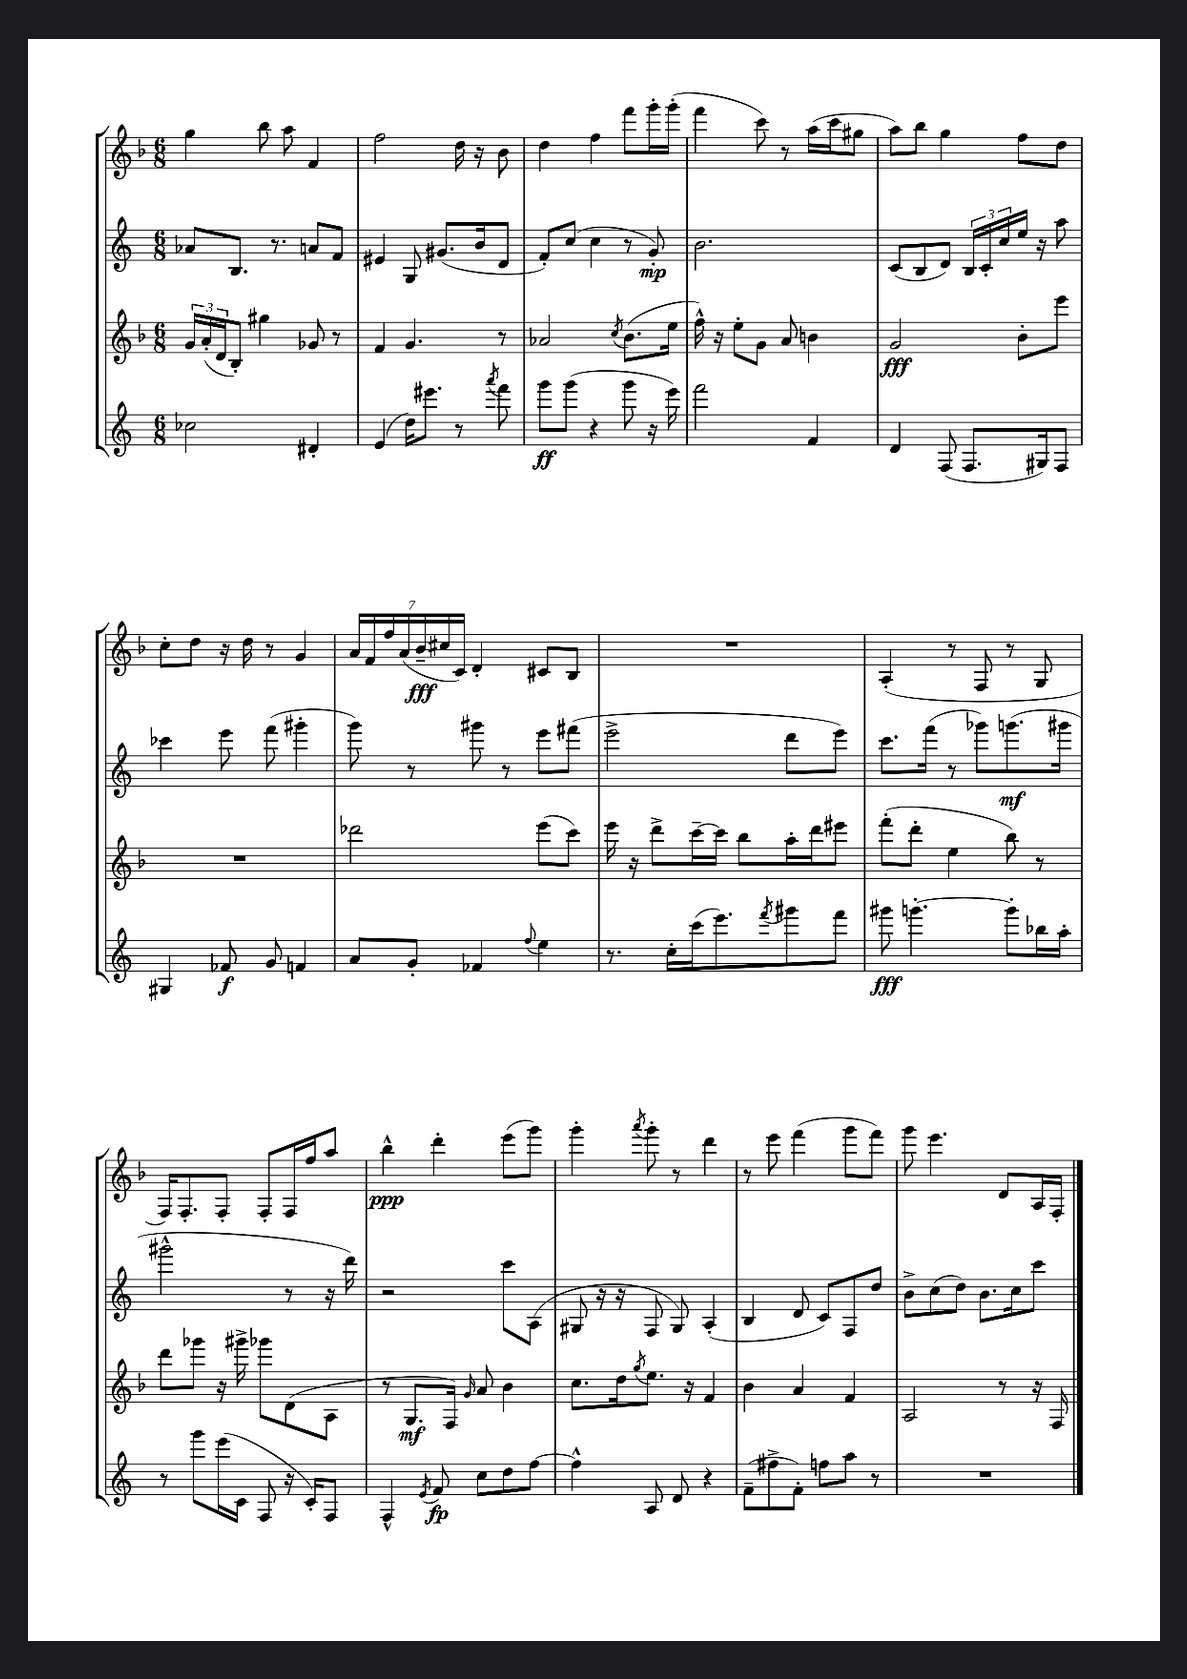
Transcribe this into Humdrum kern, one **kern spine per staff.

**kern	**dynam	**kern	**dynam	**kern	**dynam	**kern	**dynam
*part4	*part4	*part3	*part3	*part2	*part2	*part1	*part1
*staff4	*staff4	*staff3	*staff3	*staff2	*staff2	*staff1	*staff1
*clefG2	*	*clefG2	*	*clefG2	*	*clefG2	*
*k[]	*	*k[b-]	*	*k[]	*	*k[b-]	*
*M6/8	*	*M6/8	*	*M6/8	*	*M6/8	*
=113	=113	=113	=113	=113	=113	=113	=113
2cc-X\	.	24g/LL	.	8a-X/L	.	4gg\	.
.	.	(24a'/	.	.	.	.	.
.	.	24d/J	.	.	.	.	.
.	.	8B-'/J)	.	8.B/J	.	.	.
.	.	4gg#X\	.	.	.	8bb-\	.
.	.	.	.	8.r	.	.	.
.	.	.	.	.	.	8aa\	.
4d#X'/	.	8g-X/	.	8an/L	.	4f/	.
.	.	8r	.	8f/J	.	.	.
=114	=114	=114	=114	=114	=114	=114	=114
(4e/	.	4f/	.	4e#X/	.	2ff\	.
16dd\KL)	.	4.g/	.	8G/	.	.	.
8.eee#X\J	.	.	.	.	.	.	.
.	.	.	.	(8.g#X/L	.	.	.
8r	.	.	.	.	.	16dd\	.
.	.	.	.	16b/k	.	16r	.
8qaaa/	.	.	.	.	.	.	.
8fff\	.	8r	.	8d/J	.	8b-\	.
=115	=115	=115	=115	=115	=115	=115	=115
8ggg\L	ff	2a-X/	.	8f'/L)	.	4dd\	.
(8ggg\J	.	.	.	(8cc/J	.	.	.
4r	.	.	.	4cc\	.	4ff\	.
.	.	8qcc/	.	.	.	.	.
8ggg\	.	(8.b-\L	.	8r	.	8fff\L	.
16r	.	.	.	8g'/)	mp	16ggg'\L	.
16eee\)	.	16ee\Jk	.	.	.	(16ggg'\JJ	.
=116	=116	=116	=116	=116	=116	=116	=116
2fff\	.	16ff^^\)	.	2.b\	.	4fff\	.
.	.	16r	.	.	.	.	.
.	.	8ee'\L	.	.	.	.	.
.	.	8g\J	.	.	.	8ccc\)	.
.	.	8a/	.	.	.	8r	.
4f/	.	4bn\	.	.	.	(16aa\LL	.
.	.	.	.	.	.	16ccc\J	.
.	.	.	.	.	.	8gg#X\J	.
=117	=117	=117	=117	=117	=117	=117	=117
4d/	.	2g/	fff	(8c/L	.	8aa\L)	.
.	.	.	.	8B/	.	8bb-\J	.
(8F/	.	.	.	8d/J)	.	4gg\	.
8.F/L	.	.	.	24B/LL	.	.	.
.	.	.	.	24c'/	.	.	.
.	.	.	.	24cc/	.	.	.
.	.	8b-'\L	.	16ee/JJ	.	8ff\L	.
16G#X/k)	.	.	.	16r	.	.	.
8F/J	.	8eee\J	.	8aa\	.	8dd\J	.
!!LO:LB:g=z
=118	=118	=118	=118	=118	=118	=118	=118
4G#X/	.	2.r	.	4ccc-X\	.	8cc'\L	.
.	.	.	.	.	.	8dd\J	.
8f-X/	f	.	.	8eee\	.	16r	.
.	.	.	.	.	.	16dd\	.
8g/	.	.	.	(8fff\	.	8r	.
4fn/	.	.	.	4ggg#X'\	.	4g/	.
=119	=119	=119	=119	=119	=119	=119	=119
8a/L	.	2ddd-X\	.	8ggg\)	.	28a/LL	.
.	.	.	.	.	.	28f/	.
.	.	.	.	.	.	28ff/	.
.	.	.	.	.	.	(28a/	.
8g'/J	.	.	.	8r	.	.	.
.	.	.	.	.	.	28b-~/	fff
.	.	.	.	.	.	28cc#X/	.
.	.	.	.	.	.	28c/JJ)	.
4f-X/	.	.	.	8ggg#X\	.	4d'/	.
.	.	.	.	8r	.	.	.
8qqff/	.	.	.	.	.	.	.
4ee\	.	(8eee\L	.	8eee\L	.	8c#X/L	.
.	.	8ccc\J)	.	(8fff#X\J	.	8B-/J	.
=120	=120	=120	=120	=120	=120	=120	=120
8.r	.	16eee\	.	2eee^\	.	2.r	.
.	.	16r	.	.	.	.	.
.	.	8ddd^\L	.	.	.	.	.
16cc'\LL	.	.	.	.	.	.	.
(16ccc\J	.	[16ccc~\L	.	.	.	.	.
8.eee\)	.	16ccc\JJ]	.	.	.	.	.
.	.	8bb-\L	.	.	.	.	.
8qfff/	.	.	.	.	.	.	.
8ggg#X\	.	16aa'\L	.	8ddd\L	.	.	.
.	.	16ddd\J	.	.	.	.	.
8fff\J	.	8eee#X\J	.	8eee\J)	.	.	.
=121	=121	=121	=121	=121	=121	=121	=121
8ggg#X\	fff	(8fff'\L	.	8.ccc\L	.	(4A'/	.
[4.gggn'\	.	8ddd'\J	.	.	.	.	.
.	.	.	.	(16fff\Jk	.	.	.
.	.	4ee\	.	8r	.	8r	.
.	.	.	.	8ggg-X\L)	.	8F/	.
8ggg'\L]	.	8bb-\)	.	(8.gggn\	mf	8r	.
16bb-X\L	.	8r	.	.	.	8G/	.
16aa'\JJ	.	.	.	16ggg#X\Jk	.	.	.
!!LO:LB:g=z
=122	=122	=122	=122	=122	=122	=122	=122
8r	.	8ddd\L	.	2ggg#X^^\	.	16F/KL)	.
.	.	.	.	.	.	8.F'/	.
8ggg\L	.	8ggg-X\J	.	.	.	.	.
(16eee\L	.	16r	.	.	.	8F'/J	.
16c\JJ	.	16ggg#X^\	.	.	.	.	.
8F/	.	8ggg-X\L	.	.	.	8F'/L	.
16r	.	(8d\	.	8r	.	16F/L	.
16c'/KL)	.	.	.	.	.	16ff/J	.
8F/J	.	8A\J	.	16r	.	8aa/J	.
.	.	.	.	16ddd\)	.	.	.
=123	=123	=123	=123	=123	=123	=123	=123
4F^^/	.	8r	.	2r	.	4bb-^^\	ppp
.	.	8.G/L	mf	.	.	.	.
8qe/	.	.	.	.	.	.	.
8f/	fp	.	.	.	.	4ddd'\	.
.	.	16F/Jk)	.	.	.	.	.
.	.	16qqg/	.	.	.	.	.
8cc\L	.	8a/	.	.	.	.	.
8dd\	.	4b-\	.	8ccc\L	.	(8eee\L	.
[8ff\J	.	.	.	(8A\J	.	8ggg\J)	.
=124	=124	=124	=124	=124	=124	=124	=124
4ff^^\]	.	8.cc\L	.	8G#X/	.	4ggg'\	.
.	.	.	.	16r	.	.	.
.	.	16dd\k	.	16r	.	.	.
.	.	8qgg/	.	.	.	8qaaa/	.
8A/	.	8.ee\J	.	8F/	.	8ggg'\	.
8d/	.	.	.	8G#/)	.	8r	.
.	.	16r	.	.	.	.	.
4r	.	4f/	.	(4A'/	.	4ddd\	.
=125	=125	=125	=125	=125	=125	=125	=125
(8f~\L	.	4b-\	.	4B/	.	8r	.
8ff#X^\	.	.	.	.	.	8eee\	.
8f'\J)	.	4a/	.	8d/	.	(4fff\	.
8ffn\L	.	.	.	8c/L)	.	.	.
8aa\J	.	4f/	.	8F/	.	8ggg\L	.
8r	.	.	.	8dd/J	.	8fff\J)	.
=126	=126	=126	=126	=126	=126	=126	=126
2.r	.	2A/	.	8b^\L	.	8ggg\	.
.	.	.	.	(8cc\	.	4.eee\	.
.	.	.	.	8dd\J)	.	.	.
.	.	.	.	8.b\L	.	.	.
.	.	8r	.	.	.	8d/L	.
.	.	.	.	16cc\k	.	.	.
.	.	16r	.	8ccc\J	.	16A/L	.
.	.	16F/	.	.	.	16F'/JJ	.
==	==	==	==	==	==	==	==
*-	*-	*-	*-	*-	*-	*-	*-
